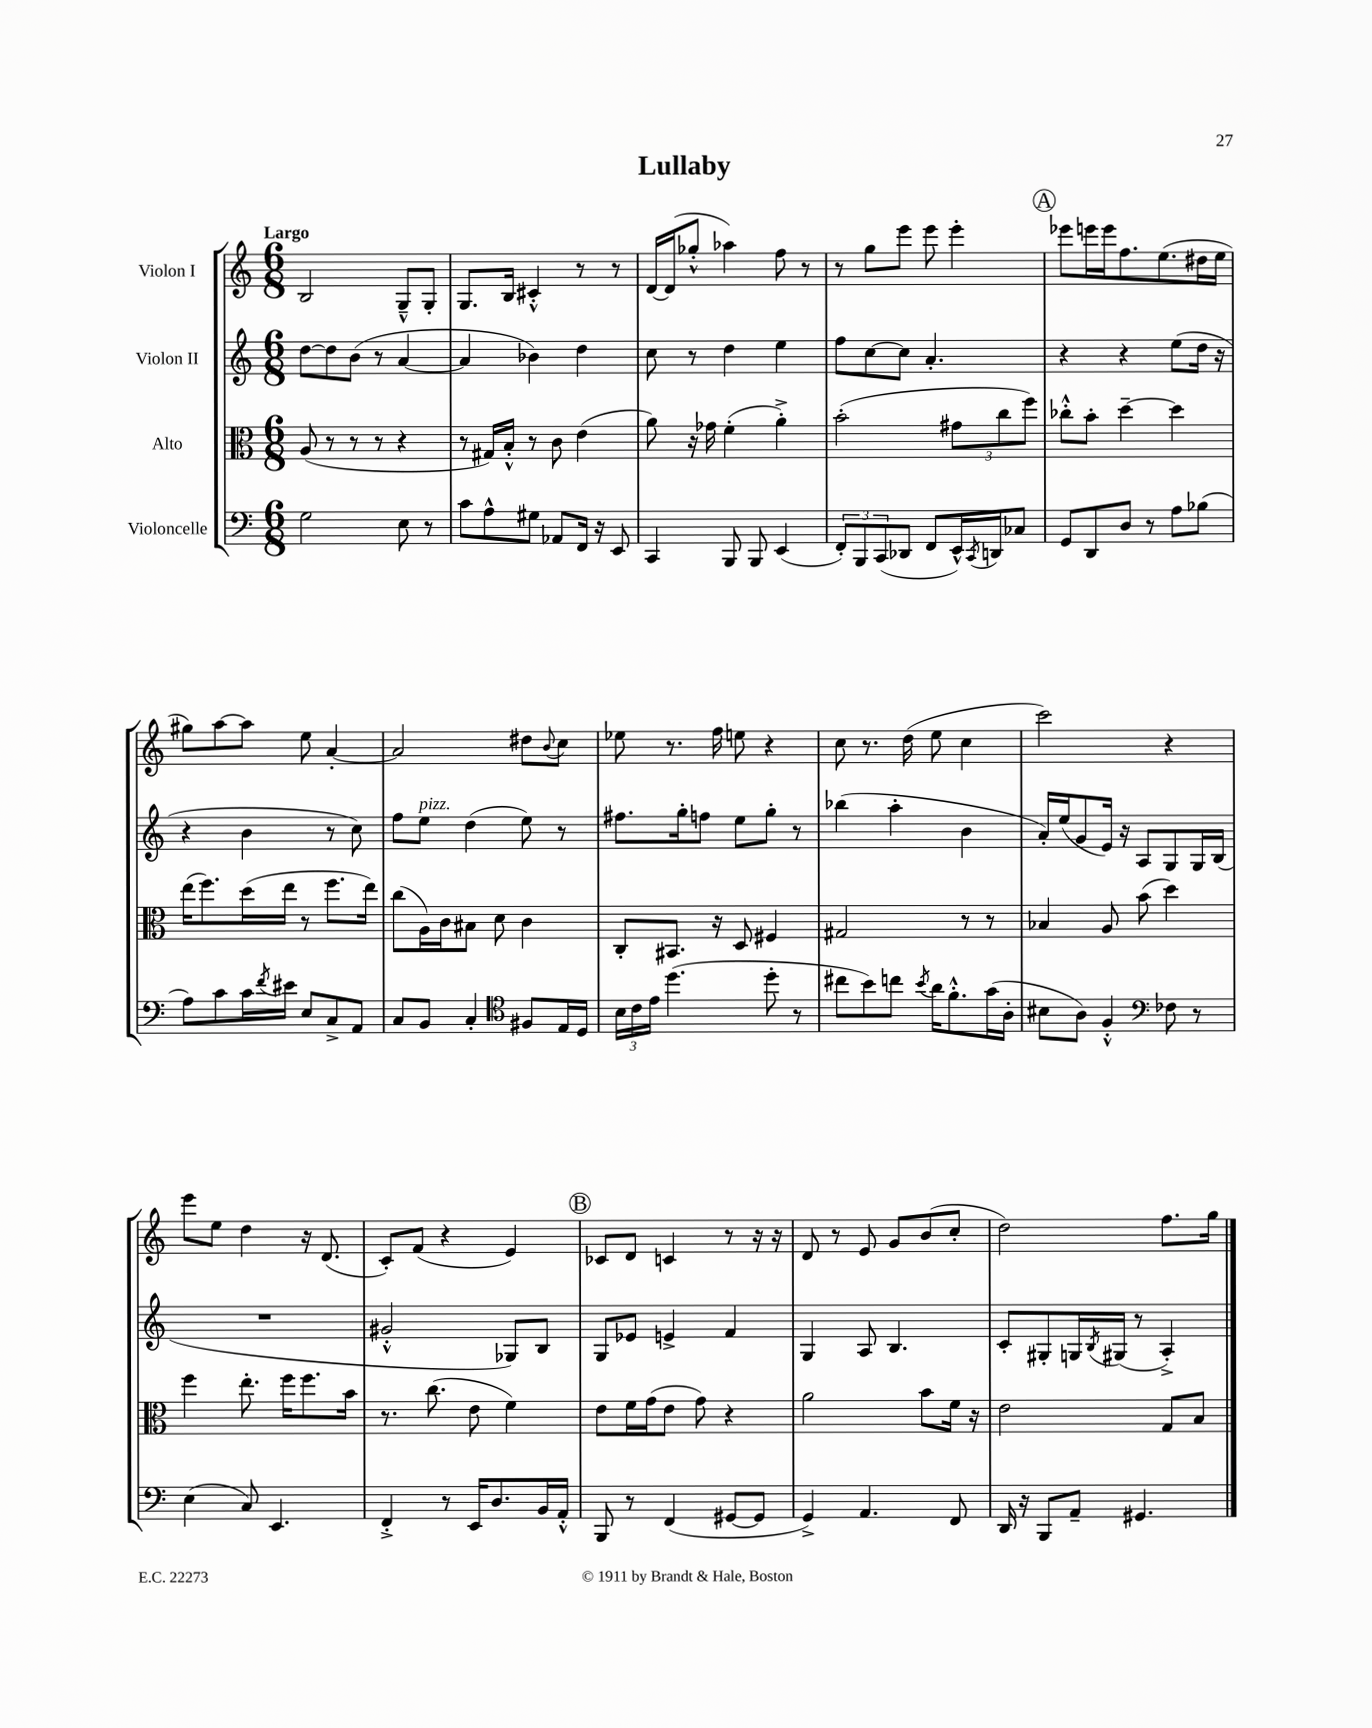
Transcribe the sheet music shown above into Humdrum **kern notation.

**kern	**kern	**kern	**kern
*part4	*part3	*part2	*part1
*staff4	*staff3	*staff2	*staff1
*I"Violoncelle	*I"Alto	*I"Violon II	*I"Violon I
*clefF4	*clefC3	*clefG2	*clefG2
*k[]	*k[]	*k[]	*k[]
*M6/8	*M6/8	*M6/8	*M6/8
=1	=1	=1	=1
!	!	!	!LO:TX:a:B:t=Largo
2G\	(8A/	[8dd\L	2B/
.	8r	8dd\]	.
.	8r	(8b\J	.
.	8r	8r	.
8E\	4r	[4a/	8G~^^/L
8r	.	.	8G'/J
=2	=2	=2	=2
8c\L	8r	4a/]	8.G/L
8A^^\	16G#X/LL)	.	.
.	16B'^^/JJ	.	16B/Jk
8G#X\J	8r	4b-X\)	4c#X'^^/
8AA-X/L	8c\	.	.
16FF/Jk	(4e\	4dd\	8r
16r	.	.	.
8EE/	.	.	8r
=3	=3	=3	=3
4CC/	8a\)	8cc\	[16d/LL
.	.	.	(16d/J]
.	16r	8r	8gg-X'^^/J
.	16g-X\	.	.
8BBB/	(4f'\	4dd\	4aa-X\)
8BBB/	.	.	.
(4EE/	4a'^\)	4ee\	8ff\
.	.	.	8r
=4	=4	=4	=4
12FF'/L)	(2b'\	8ff\L	8r
12BBB/	.	.	.
.	.	[8cc\	8gg\L
(12CC/	.	.	.
8DD-X/J	.	8cc\J]	8eee\J
8FF/L	.	4.a'/	8eee\
16EE^^/L)	12g#X\L	.	4eee'\
8qCC/	.	.	.
16DDn/J	.	.	.
.	12cc\	.	.
8C-X/J	.	.	.
.	12ff\J)	.	.
!!LO:REH:place=s1:t=A
=5	=5	=5	=5
8GG/L	8cc-X'^^\L	4r	8eee-X\L
8DD/	8b'\J	.	16eeen\L
.	.	.	16eee\J
8D/J	[4dd~\	4r	8.ff\
8r	.	.	.
.	.	.	(8.ee\
8A\L	4dd\]	(8ee\L	.
(8B-X\J	.	16dd\Jk	16dd#X\L
.	.	16r	16ee\JJ
!!LO:LB:g=z
=6	=6	=6	=6
8A\L)	(16ee\KL	4r	8gg#X\L)
.	8.ff\)	.	.
8c\	.	.	[8aa\
16c\L	(16dd\L	4b\	8aa\J]
8qf/	.	.	.
16e#X\JJ	16ee\JJ	.	.
8E/L	8r	.	8ee\
8C^/	8.ff\L	8r	[4a'/
8AA/J	.	8cc\)	.
.	16ee\Jk)	.	.
=7	=7	=7	=7
8C/L	(8cc\L	8ff\L	2a/]
!	!	!LO:TX:a:i:t=pizz.	!
8BB/J	16A\L)	8ee\J	.
.	16c\J	.	.
4C'/	8B#X\J	(4dd\	.
.	8d\	.	.
*clefC4	*	*	*
8F#X/L	4c\	8ee\)	8dd#X\L
.	.	.	8qqb/
16E/L	.	8r	8cc\J
16D/JJ	.	.	.
=8	=8	=8	=8
24B\LL	8C'/L	8.ff#X\L	8ee-X\
24c\	.	.	.
24e\JJ	.	.	.
(4.dd\	8.BB#X/J	.	8.r
.	.	16gg'\k	.
.	.	8ffn\J	.
.	16r	.	16ff\
.	8D/	8ee\L	8een\
8dd'\	4F#X/	8gg'\J	4r
8r	.	8r	.
=9	=9	=9	=9
8cc#X\L	2G#X/	(4bb-X\	8cc\
8b\)	.	.	8.r
8ccn\J	.	4aa'\	.
.	.	.	(16dd\
8qb/	.	.	.
16a\KL	.	.	8ee\
8.f'^^\	.	.	.
.	8r	4b\	4cc\
(16g\L	8r	.	.
16A'\JJ	.	.	.
=10	=10	=10	=10
8B#X\L	4B-X/	16a'/LL)	2ccc\)
.	.	(16ee/J	.
8A\J)	.	8g/	.
4F'^^/	8A/	16e/Jk)	.
.	.	16r	.
.	(8b\	8A/L	.
*clefF4	*	*	*
8F-X\	4dd\)	8G/	4r
8r	.	16G/L	.
.	.	(16B/JJ	.
!!LO:LB:g=z
=11	=11	=11	=11
(4E\	4ff\	2.r	8eee\L
.	.	.	8ee\J
8C/)	8.ee'\	.	4dd\
4.EE/	.	.	.
.	16ff\KL	.	.
.	8.ff\	.	16r
.	.	.	(8.d/
.	16b\Jk	.	.
=12	=12	=12	=12
4FF'^/	8.r	2g#X'^^/	8c'/L)
.	.	.	(8f/J
.	(8.cc\	.	.
8r	.	.	4r
16EE/KL	8e\	.	.
8.D/	.	.	.
.	4f\)	8G-X/L)	4e/)
16BB/L	.	8B/J	.
16AA'^^/JJ	.	.	.
!!LO:REH:place=s1:t=B
=13	=13	=13	=13
8BBB/	8e\L	8G/L	8c-X/L
8r	16f\L	8e-X/J	8d/J
.	(16g\J	.	.
(4FF/	8e\J	4en^/	4cn/
.	8g\)	.	.
[8GG#X/L	4r	4f/	8r
8GG#/J]	.	.	16r
.	.	.	16r
=14	=14	=14	=14
4GG^/)	2a\	4G/	8d/
.	.	.	8r
4.AA/	.	8A/	8e/
.	.	4.B/	8g/L
.	8b\L	.	(8b/
8FF/	16f\Jk	.	8cc'/J
.	16r	.	.
=15	=15	=15	=15
16DD/	2e\	8c'/L	2dd\)
16r	.	.	.
8BBB/L	.	8G#X'/	.
8AA~/J	.	16Gn/L	.
.	.	8qB/	.
.	.	(16G#X/JJ	.
4.GG#X/	.	8r	.
.	8G/L	4A'^/)	8.ff\L
.	8B/J	.	.
.	.	.	16gg\Jk
==	==	==	==
*-	*-	*-	*-
